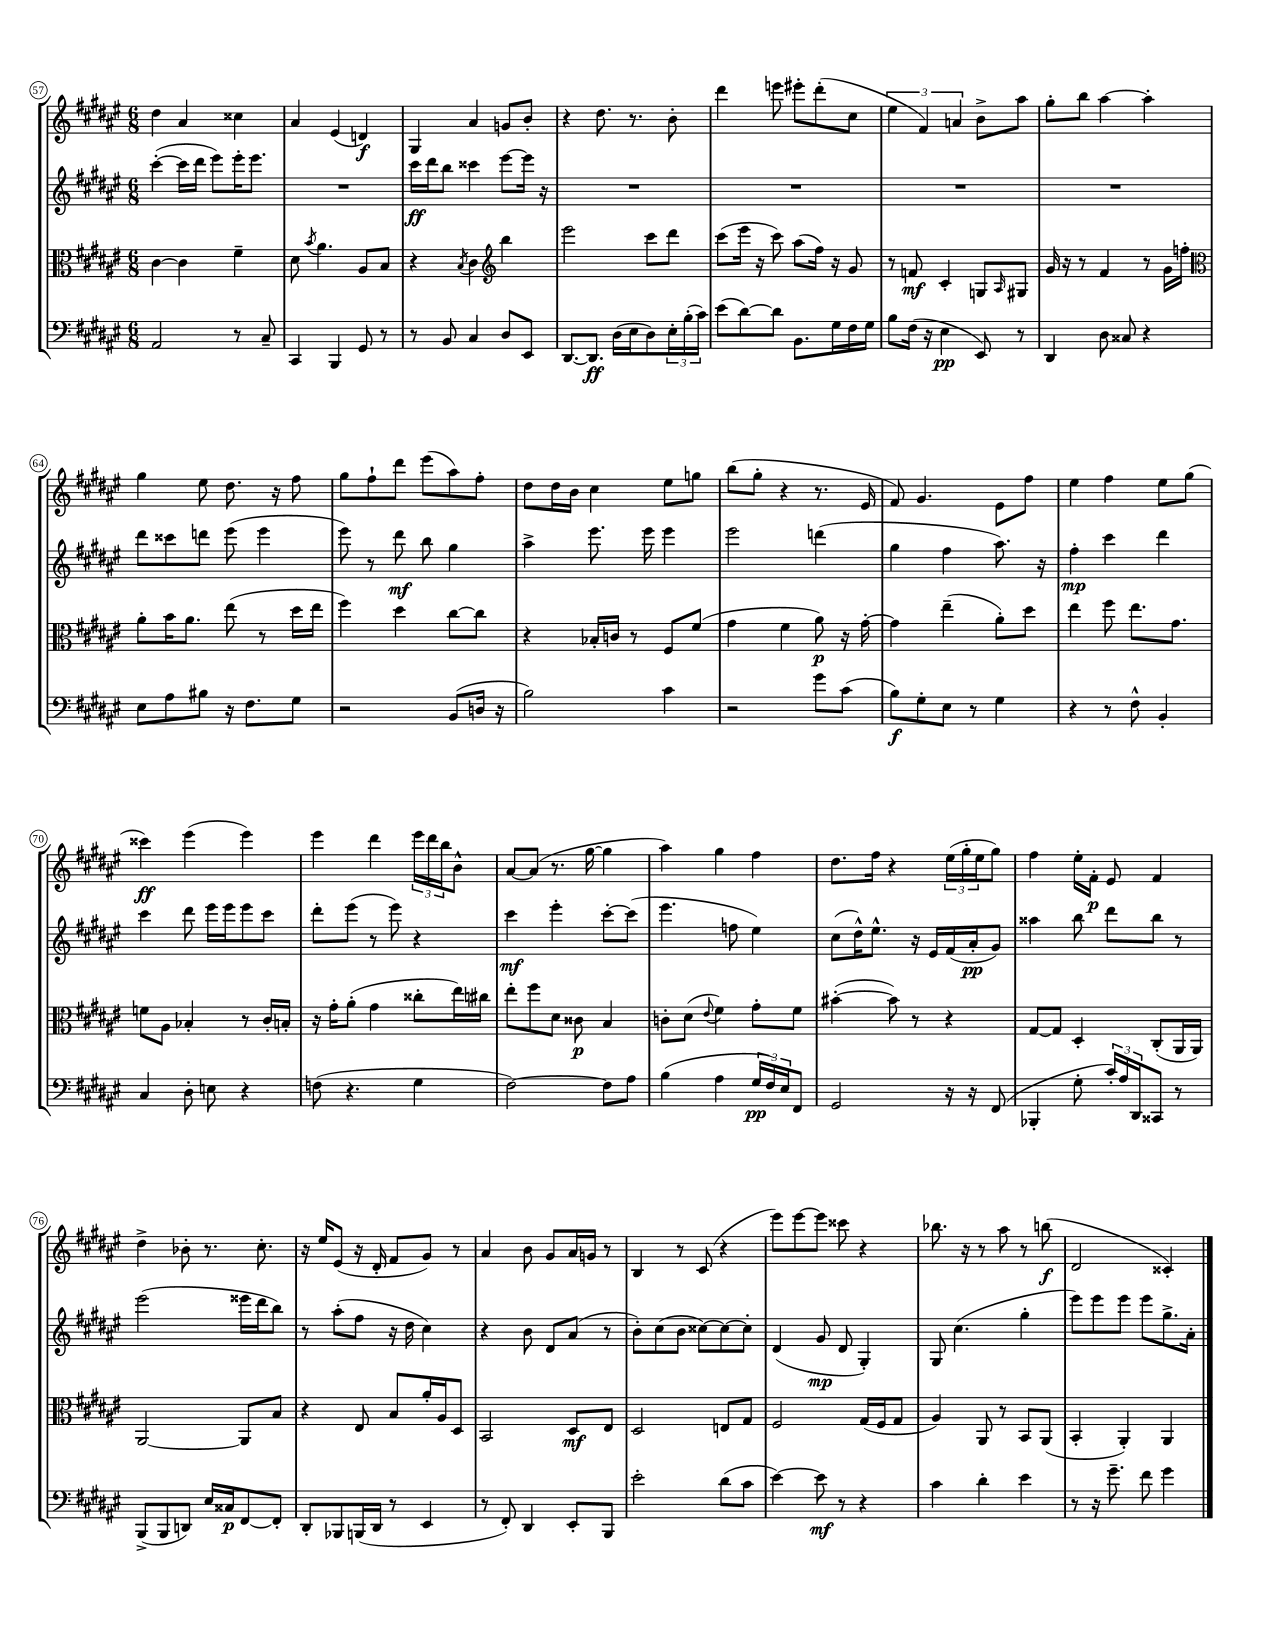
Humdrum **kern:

**kern	**dynam	**kern	**dynam	**kern	**dynam	**kern	**dynam
*part4	*part4	*part3	*part3	*part2	*part2	*part1	*part1
*staff4	*staff4	*staff3	*staff3	*staff2	*staff2	*staff1	*staff1
*clefF4	*	*clefC3	*	*clefG2	*	*clefG2	*
*k[f#c#g#d#a#e#]	*	*k[f#c#g#d#a#e#]	*	*k[f#c#g#d#a#e#]	*	*k[f#c#g#d#a#e#]	*
*M6/8	*	*M6/8	*	*M6/8	*	*M6/8	*
=57	=57	=57	=57	=57	=57	=57	=57
2AA#/	.	[4c#\	.	([4ccc#'\	.	4dd#\	.
.	.	4c#\]	.	16ccc#\LL]	.	4a#/	.
.	.	.	.	16ddd#\JJ	.	.	.
.	.	.	.	8eee#\L)	.	.	.
8r	.	4f#~\	.	16eee#'\K	.	4cc##X\	.
.	.	.	.	8.eee#\J	.	.	.
8C#~/	.	.	.	.	.	.	.
=58	=58	=58	=58	=58	=58	=58	=58
4CC#/	.	8d#\	.	2.r	.	4a#/	.
.	.	8qb/	.	.	.	.	.
.	.	4.a#\	.	.	.	.	.
4BBB/	.	.	.	.	.	(4e#/	.
8GG#/	.	8A#/L	.	.	.	4dn/)	f
8r	.	8B/J	.	.	.	.	.
=59	=59	=59	=59	=59	=59	=59	=59
8r	.	4r	.	16ccc#\LL	ff	4G#/	.
.	.	.	.	16ddd#\J	.	.	.
8BB/	.	.	.	8bb\J	.	.	.
.	.	8qB/	.	.	.	.	.
4C#/	.	4c#\	.	4ccc##X\	.	4a#/	.
*	*	*clefG2	*	*	*	*	*
8D#/L	.	4bb\	.	[8eee#\L	.	8gn/L	.
8EE#/J	.	.	.	16eee#\Jk]	.	8b'/J	.
.	.	.	.	16r	.	.	.
=60	=60	=60	=60	=60	=60	=60	=60
[8.DD#/L	.	2eee#\	.	2.r	.	4r	.
8.DD#/J]	ff	.	.	.	.	.	.
.	.	.	.	.	.	8.dd#\	.
(16D#\LL	.	.	.	.	.	.	.
16E#\J	.	.	.	.	.	8.r	.
8D#\)	.	8ccc#\L	.	.	.	.	.
24E#'\L	.	8ddd#\J	.	.	.	8b'\	.
(24B'\	.	.	.	.	.	.	.
24c#\JJ)	.	.	.	.	.	.	.
=61	=61	=61	=61	=61	=61	=61	=61
(8e#\L	.	(8ccc#\L	.	2.r	.	4ddd#\	.
[8d#\)	.	16eee#\Jk	.	.	.	.	.
.	.	16r	.	.	.	.	.
8d#\J]	.	8ccc#\)	.	.	.	8eeen\	.
8.BB\L	.	(8aa#\L	.	.	.	8eee#X'\L	.
.	.	16ff#\Jk)	.	.	.	(8ddd#'\	.
16G#\L	.	16r	.	.	.	.	.
16F#\	.	8g#/	.	.	.	8cc#\J	.
16G#\JJ	.	.	.	.	.	.	.
=62	=62	=62	=62	=62	=62	=62	=62
8B\L	.	8r	.	2.r	.	6ee#\	.
(16F#\Jk	.	8fn/	mf	.	.	.	.
.	.	.	.	.	.	6f#/)	.
16r	.	.	.	.	.	.	.
4E#\	pp	4c#'/	.	.	.	.	.
.	.	.	.	.	.	6an/	.
8EE#/)	.	8Gn/L	.	.	.	8b^\L	.
.	.	16qqA#/	.	.	.	.	.
8r	.	8G#X/J	.	.	.	8aa#\J	.
=63	=63	=63	=63	=63	=63	=63	=63
4DD#/	.	16g#/	.	2.r	.	8gg#'\L	.
.	.	16r	.	.	.	.	.
.	.	8r	.	.	.	8bb\J	.
8D#\	.	4f#/	.	.	.	[4aa#\	.
8C##X/	.	.	.	.	.	.	.
4r	.	8r	.	.	.	4aa#'\]	.
.	.	16g#\LL	.	.	.	.	.
.	.	16ffn'\JJ	.	.	.	.	.
!!LO:LB:g=z
=64	=64	=64	=64	=64	=64	=64	=64
*	*	*clefC3	*	*	*	*	*
8E#\L	.	8a#'\L	.	8ddd#\L	.	4gg#\	.
8A#\	.	16b\K	.	8ccc##X\	.	.	.
.	.	8.a#\J	.	.	.	.	.
8B#X\J	.	.	.	8dddn\J	.	8ee#\	.
16r	.	(8ee#\	.	(8eee#\	.	8.dd#\	.
8.F#\L	.	.	.	.	.	.	.
.	.	8r	.	4eee#\	.	.	.
.	.	.	.	.	.	16r	.
8G#\J	.	16dd#\LL	.	.	.	8ff#\	.
.	.	16ee#\JJ	.	.	.	.	.
=65	=65	=65	=65	=65	=65	=65	=65
2r	.	4ff#\)	.	8eee#\)	.	8gg#\L	.
.	.	.	.	8r	.	8ff#`\	.
.	.	4dd#\	.	8ddd#\	mf	8ddd#\J	.
.	.	.	.	8bb\	.	(8eee#\L	.
(8BB/L	.	[8cc#\L	.	4gg#\	.	8aa#\)	.
16Dn/Jk	.	8cc#\J]	.	.	.	8ff#'\J	.
16r	.	.	.	.	.	.	.
=66	=66	=66	=66	=66	=66	=66	=66
2B\)	.	4r	.	4aa#^\	.	8dd#\L	.
.	.	.	.	.	.	16dd#\L	.
.	.	.	.	.	.	16b\JJ	.
.	.	16B-X'/LL	.	8.eee#\	.	4cc#\	.
.	.	16cn/JJ	.	.	.	.	.
.	.	8r	.	.	.	.	.
.	.	.	.	16eee#\	.	.	.
4c#\	.	8F#/L	.	4eee#\	.	8ee#\L	.
.	.	(8f#/J	.	.	.	8ggn\J	.
=67	=67	=67	=67	=67	=67	=67	=67
2r	.	4g#\	.	2eee#\	.	(8bb\L	.
.	.	.	.	.	.	8gg#'\J	.
.	.	4f#\	.	.	.	4r	.
8g#\L	.	8a#\)	p	(4dddn\	.	8.r	.
(8c#\J	.	16r	.	.	.	.	.
.	.	[16g#'\	.	.	.	16e#/	.
=68	=68	=68	=68	=68	=68	=68	=68
8B\L)	f	4g#\]	.	4gg#\	.	8f#/)	.
8G#'\	.	.	.	.	.	4.g#/	.
8E#\J	.	(4ee#~\	.	4ff#\	.	.	.
8r	.	.	.	.	.	.	.
4G#\	.	8a#'\L)	.	8.aa#\)	.	8e#\L	.
.	.	8dd#\J	.	.	.	8ff#\J	.
.	.	.	.	16r	.	.	.
=69	=69	=69	=69	=69	=69	=69	=69
4r	.	4ee#\	.	4ff#'\	mp	4ee#\	.
8r	.	8ff#\	.	4ccc#\	.	4ff#\	.
8F#^^\	.	8.ee#\L	.	.	.	.	.
4BB'/	.	.	.	4ddd#\	.	8ee#\L	.
.	.	8.g#\J	.	.	.	.	.
.	.	.	.	.	.	(8gg#\J	.
!!LO:LB:g=z
=70	=70	=70	=70	=70	=70	=70	=70
4C#/	.	8fn\L	.	4ccc#\	.	4ccc##X\)	ff
.	.	8A#\J	.	.	.	.	.
8D#'\	.	4B-X'/	.	8ddd#\	.	(4eee#\	.
8En\	.	.	.	16eee#\LL	.	.	.
.	.	.	.	16eee#\J	.	.	.
4r	.	8r	.	8eee#\	.	4eee#\)	.
.	.	16c#'/LL	.	8ccc#\J	.	.	.
.	.	16Bn'/JJ	.	.	.	.	.
=71	=71	=71	=71	=71	=71	=71	=71
(8Fn\	.	16r	.	8ddd#'\L	.	4eee#\	.
.	.	16g#'\KL	.	.	.	.	.
4.r	.	(8a#'\J	.	(8eee#\J	.	.	.
.	.	4g#\	.	8r	.	4ddd#\	.
.	.	.	.	8eee#\)	.	.	.
4G#\	.	8cc##X'\L	.	4r	.	24eee#\LL	.
.	.	.	.	.	.	24ddd#\	.
.	.	.	.	.	.	24bb\J	.
.	.	16ee#\L)	.	.	.	8b^^\J	.
.	.	16cc#X\JJ	.	.	.	.	.
=72	=72	=72	=72	=72	=72	=72	=72
[2F#\)	.	8ee#'\L	.	4ccc#\	mf	[8a#/L	.
.	.	8ff#\	.	.	.	(8a#/J]	.
.	.	8d#\J	.	4eee#'\	.	8.r	.
.	.	8c##X\	p	.	.	.	.
.	.	.	.	.	.	[16gg#\	.
8F#\L]	.	4B/	.	[8ccc#'\L	.	4gg#\]	.
8A#\J	.	.	.	(8ccc#\J]	.	.	.
=73	=73	=73	=73	=73	=73	=73	=73
(4B\	.	8cn'\L	.	4.eee#\	.	4aa#\)	.
.	.	(8d#\J	.	.	.	.	.
.	.	8qqe#/	.	.	.	.	.
4A#\	.	4f#\)	.	.	.	4gg#\	.
.	.	.	.	8ffn\	.	.	.
24G#/LL	pp	8g#'\L	.	4ee#\)	.	4ff#\	.
24F#/)	.	.	.	.	.	.	.
24E#/J	.	.	.	.	.	.	.
8FF#/J	.	8f#\J	.	.	.	.	.
=74	=74	=74	=74	=74	=74	=74	=74
2GG#/	.	([4b#X'\	.	(8cc#\L	.	8.dd#\L	.
.	.	.	.	16dd#^^\K)	.	.	.
.	.	.	.	8.ee#^^\J	.	16ff#\Jk	.
.	.	8b#\])	.	.	.	4r	.
.	.	8r	.	16r	.	.	.
.	.	.	.	16e#/LL	.	.	.
16r	.	4r	.	(16f#/	.	(24ee#\LL	.
.	.	.	.	.	.	24gg#'\	.
16r	.	.	.	16a#'/J	pp	.	.
.	.	.	.	.	.	24ee#\J	.
(8FF#/	.	.	.	8g#/J)	.	8gg#\J)	.
=75	=75	=75	=75	=75	=75	=75	=75
4BBB-X'/	.	[8G#/L	.	4aa##X\	.	4ff#\	.
.	.	8G#/J]	.	.	.	.	.
8G#'\	.	4D#'/	.	8bb\	.	16ee#'\LL	.
.	.	.	.	.	.	16f#'\JJ	p
24c#'/LL)	.	.	.	8ddd#\L	.	8e#/	.
24A#/	.	.	.	.	.	.	.
24DD#/J	.	.	.	.	.	.	.
8CC##X/J	.	(8C#'/L	.	8bb\J	.	4f#/	.
8r	.	16AA#/L	.	8r	.	.	.
.	.	16AA#/JJ)	.	.	.	.	.
!!LO:LB:g=z
=76	=76	=76	=76	=76	=76	=76	=76
(8BBB^/L	.	[2AA#/	.	(2eee#\	.	4dd#^\	.
8BBB/	.	.	.	.	.	.	.
8DDn/J)	.	.	.	.	.	8b-X'\	.
16E#/LL	.	.	.	.	.	8.r	.
16C##X/J	p	.	.	.	.	.	.
[8FF#/	.	8AA#/L]	.	16eee##X\LL	.	.	.
.	.	.	.	16ddd#\J	.	8.cc#'\	.
8FF#'/J]	.	8B/J	.	8bb\J)	.	.	.
=77	=77	=77	=77	=77	=77	=77	=77
8DD#'/L	.	4r	.	8r	.	16r	.
.	.	.	.	.	.	16ee#/KL	.
8BBB-X/	.	.	.	(8aa#'\L	.	(8e#/J	.
(16BBBn/L	.	8E#/	.	8ff#\J	.	16r	.
16DD#/JJ	.	.	.	.	.	16d#'/	.
8r	.	8B/L	.	16r	.	8f#/L	.
.	.	.	.	16dd#\	.	.	.
4EE#/	.	16a#'/L	.	4cc#\)	.	8g#/J)	.
.	.	16A#/J	.	.	.	.	.
.	.	8D#/J	.	.	.	8r	.
=78	=78	=78	=78	=78	=78	=78	=78
8r	.	2BB/	.	4r	.	4a#/	.
8FF#'/)	.	.	.	.	.	.	.
4DD#/	.	.	.	8b\	.	8b\	.
.	.	.	.	8d#/L	.	8g#/L	.
8EE#'/L	.	8D#/L	mf	(8a#/J	.	16a#/L	.
.	.	.	.	.	.	16gn/JJ	.
8BBB/J	.	8E#/J	.	8r	.	8r	.
=79	=79	=79	=79	=79	=79	=79	=79
2e#'\	.	2D#/	.	8b'\L)	.	4B/	.
.	.	.	.	(8cc#\	.	.	.
.	.	.	.	8b\J	.	8r	.
.	.	.	.	[8cc##X\L)	.	(8c#/	.
(8d#\L	.	8En/L	.	8cc##\_	.	4r	.
8c#\J	.	8G#/J	.	8cc##'\J]	.	.	.
=80	=80	=80	=80	=80	=80	=80	=80
[4e#\)	.	2F#/	.	(4d#/	.	8eee#\L)	.
.	.	.	.	.	.	[8eee#\	.
8e#\]	mf	.	.	8g#/	mp	8eee#\J]	.
8r	.	.	.	8d#/	.	8ccc##X\	.
4r	.	(16G#/LL	.	4G#'/)	.	4r	.
.	.	16F#/J	.	.	.	.	.
.	.	8G#/J	.	.	.	.	.
=81	=81	=81	=81	=81	=81	=81	=81
4c#\	.	4A#/)	.	8G#/	.	8.bb-X\	.
.	.	.	.	(4.cc#\	.	.	.
.	.	.	.	.	.	16r	.
4d#'\	.	8AA#/	.	.	.	8r	.
.	.	8r	.	.	.	8aa#\	.
4e#\	.	8BB/L	.	4gg#'\	.	8r	.
.	.	(8AA#/J	.	.	.	(8bbn\	f
=82	=82	=82	=82	=82	=82	=82	=82
8r	.	4BB'/	.	8eee#\L)	.	2d#/	.
16r	.	.	.	8eee#\	.	.	.
8.g#~\	.	.	.	.	.	.	.
.	.	4AA#'/)	.	8eee#\J	.	.	.
8f#\	.	.	.	8eee#\L	.	.	.
4g#\	.	4AA#/	.	8.gg#^\	.	4c##X'/)	.
.	.	.	.	16a#'\Jk	.	.	.
==	==	==	==	==	==	==	==
*-	*-	*-	*-	*-	*-	*-	*-
